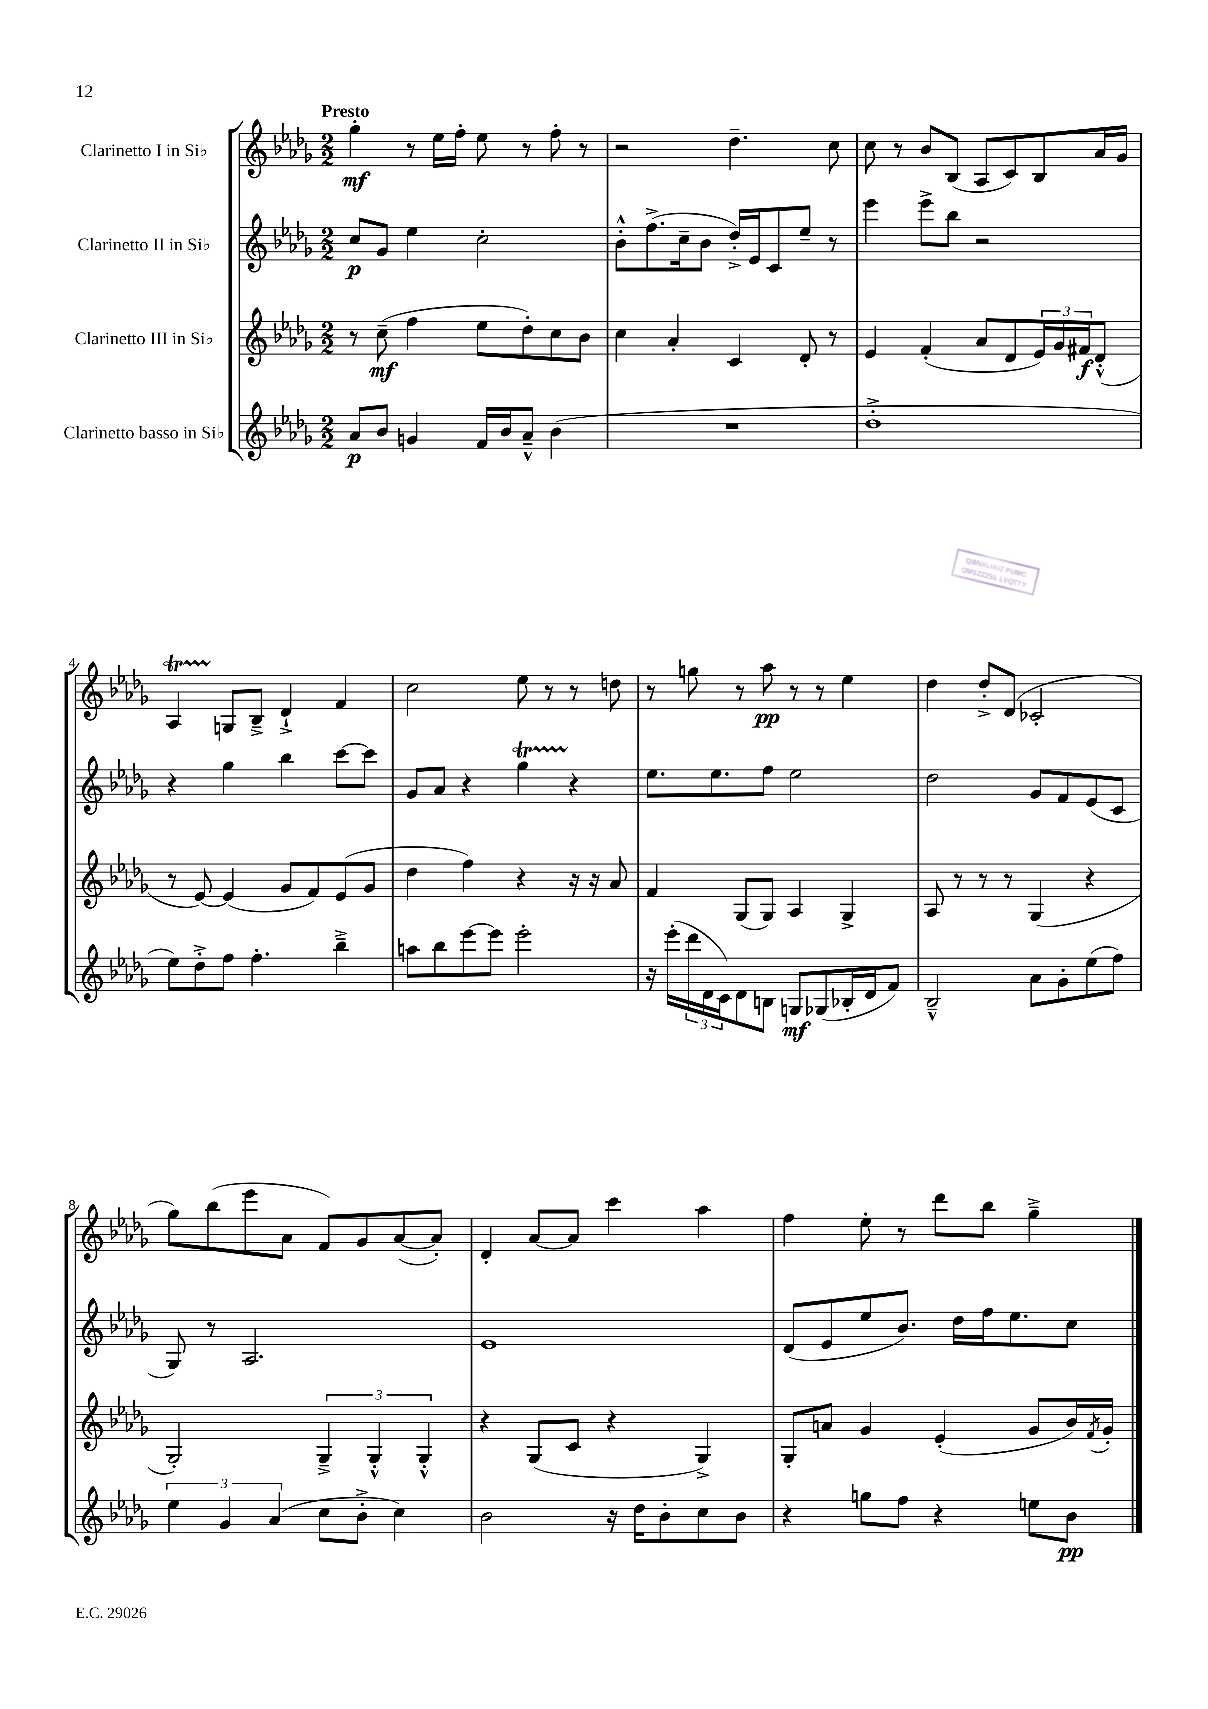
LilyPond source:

<<
\new StaffGroup <<
\new Staff = "s0" \with { instrumentName = "Clarinetto I in Sib" } {
    \clef treble \key des \major \numericTimeSignature \time 2/2 \tempo "Presto"
    ges''4-.\mf r8 ees''16 f''16-. ees''8 r8 f''8-. r8 |
    r2 des''4.-- c''8 |
    c''8 r8 bes'8 bes8( aes8 c'8) bes8 aes'16 ges'16 |
    aes4\startTrillSpan g8\stopTrillSpan bes8---> des'4-!-> f'4 |
    c''2 ees''8 r8 r8 d''8 |
    r8 g''8 r8 aes''8\pp r8 r8 ees''4 |
    des''4 des''8-.-> des'8( ces'2-. |
    ges''8) bes''8( ees'''8 aes'8 f'8) ges'8 aes'8~( aes'8-.) |
    des'4-. aes'8~ aes'8 c'''4 aes''4 |
    f''4 ees''8-. r8 des'''8 bes''8 ges''4---> \bar "|." |
}
\new Staff = "s1" \with { instrumentName = "Clarinetto II in Sib" } {
    \clef treble \key des \major \numericTimeSignature \time 2/2
    c''8\p ges'8 ees''4 c''2-. |
    bes'8-.-^ f''8.->( c''16-- bes'8 des''16-.->) ees'16 c'8 ees''8-- r8 |
    ees'''4 ees'''8-> bes''8 r2 |
    r4 ges''4 bes''4 c'''8~ c'''8 |
    ges'8 aes'8 r4 ges''4\startTrillSpan r4\stopTrillSpan |
    ees''8. ees''8. f''8 ees''2 |
    des''2 ges'8 f'8 ees'8( c'8 |
    ges8) r8 aes2. |
    ees'1 |
    des'8( ees'8 ees''8 bes'8.) des''16 f''16 ees''8. c''8 \bar "|." |
}
\new Staff = "s2" \with { instrumentName = "Clarinetto III in Sib" } {
    \clef treble \key des \major \numericTimeSignature \time 2/2
    r8 c''8--\mf( f''4 ees''8 des''8-.) c''8 bes'8 |
    c''4 aes'4-. c'4 des'8-. r8 |
    ees'4 f'4-.( aes'8 des'8 \tuplet 3/2 { ees'16) ges'16 fis'16\f } des'8-.-^( |
    r8 ees'8~) ees'4( ges'8 f'8) ees'8( ges'8 |
    des''4 f''4) r4 r16 r16 aes'8 |
    f'4 ges8( ges8) aes4 ges4-> |
    aes8 r8 r8 r8 ges4( r4 |
    ges2-.) \tuplet 3/2 { ges4---> ges4-.-^ ges4-.-^ } |
    r4 ges8( c'8 r4 ges4->) |
    ges8-. a'8 ges'4 ees'4-.( ges'8 bes'16) \acciaccatura { f'8 } ges'16-. \bar "|." |
}
\new Staff = "s3" \with { instrumentName = "Clarinetto basso in Sib" } {
    \clef treble \key des \major \numericTimeSignature \time 2/2
    aes'8\p bes'8 g'4 f'16 bes'16 aes'8---^ bes'4( |
    R1 |
    des''1-.-> |
    ees''8) des''8-.-> f''8 f''4.-. bes''4---> |
    a''8 bes''8 ees'''8~ ees'''8 ees'''2-. |
    r16 ees'''16-.( \tuplet 3/2 { des'''16 des'16 c'16) } des'8 b8 g8\mf ges8( bes16-. des'16 f'8) |
    bes2---^ aes'8 ges'8-. ees''8( f''8) |
    \tuplet 3/2 { ees''4 ges'4 aes'4( } c''8 bes'8-.-> c''4) |
    bes'2 r16 des''16 bes'8-. c''8 bes'8 |
    r4 g''8 f''8 r4 e''8 bes'8\pp \bar "|." |
}
>>
>>
